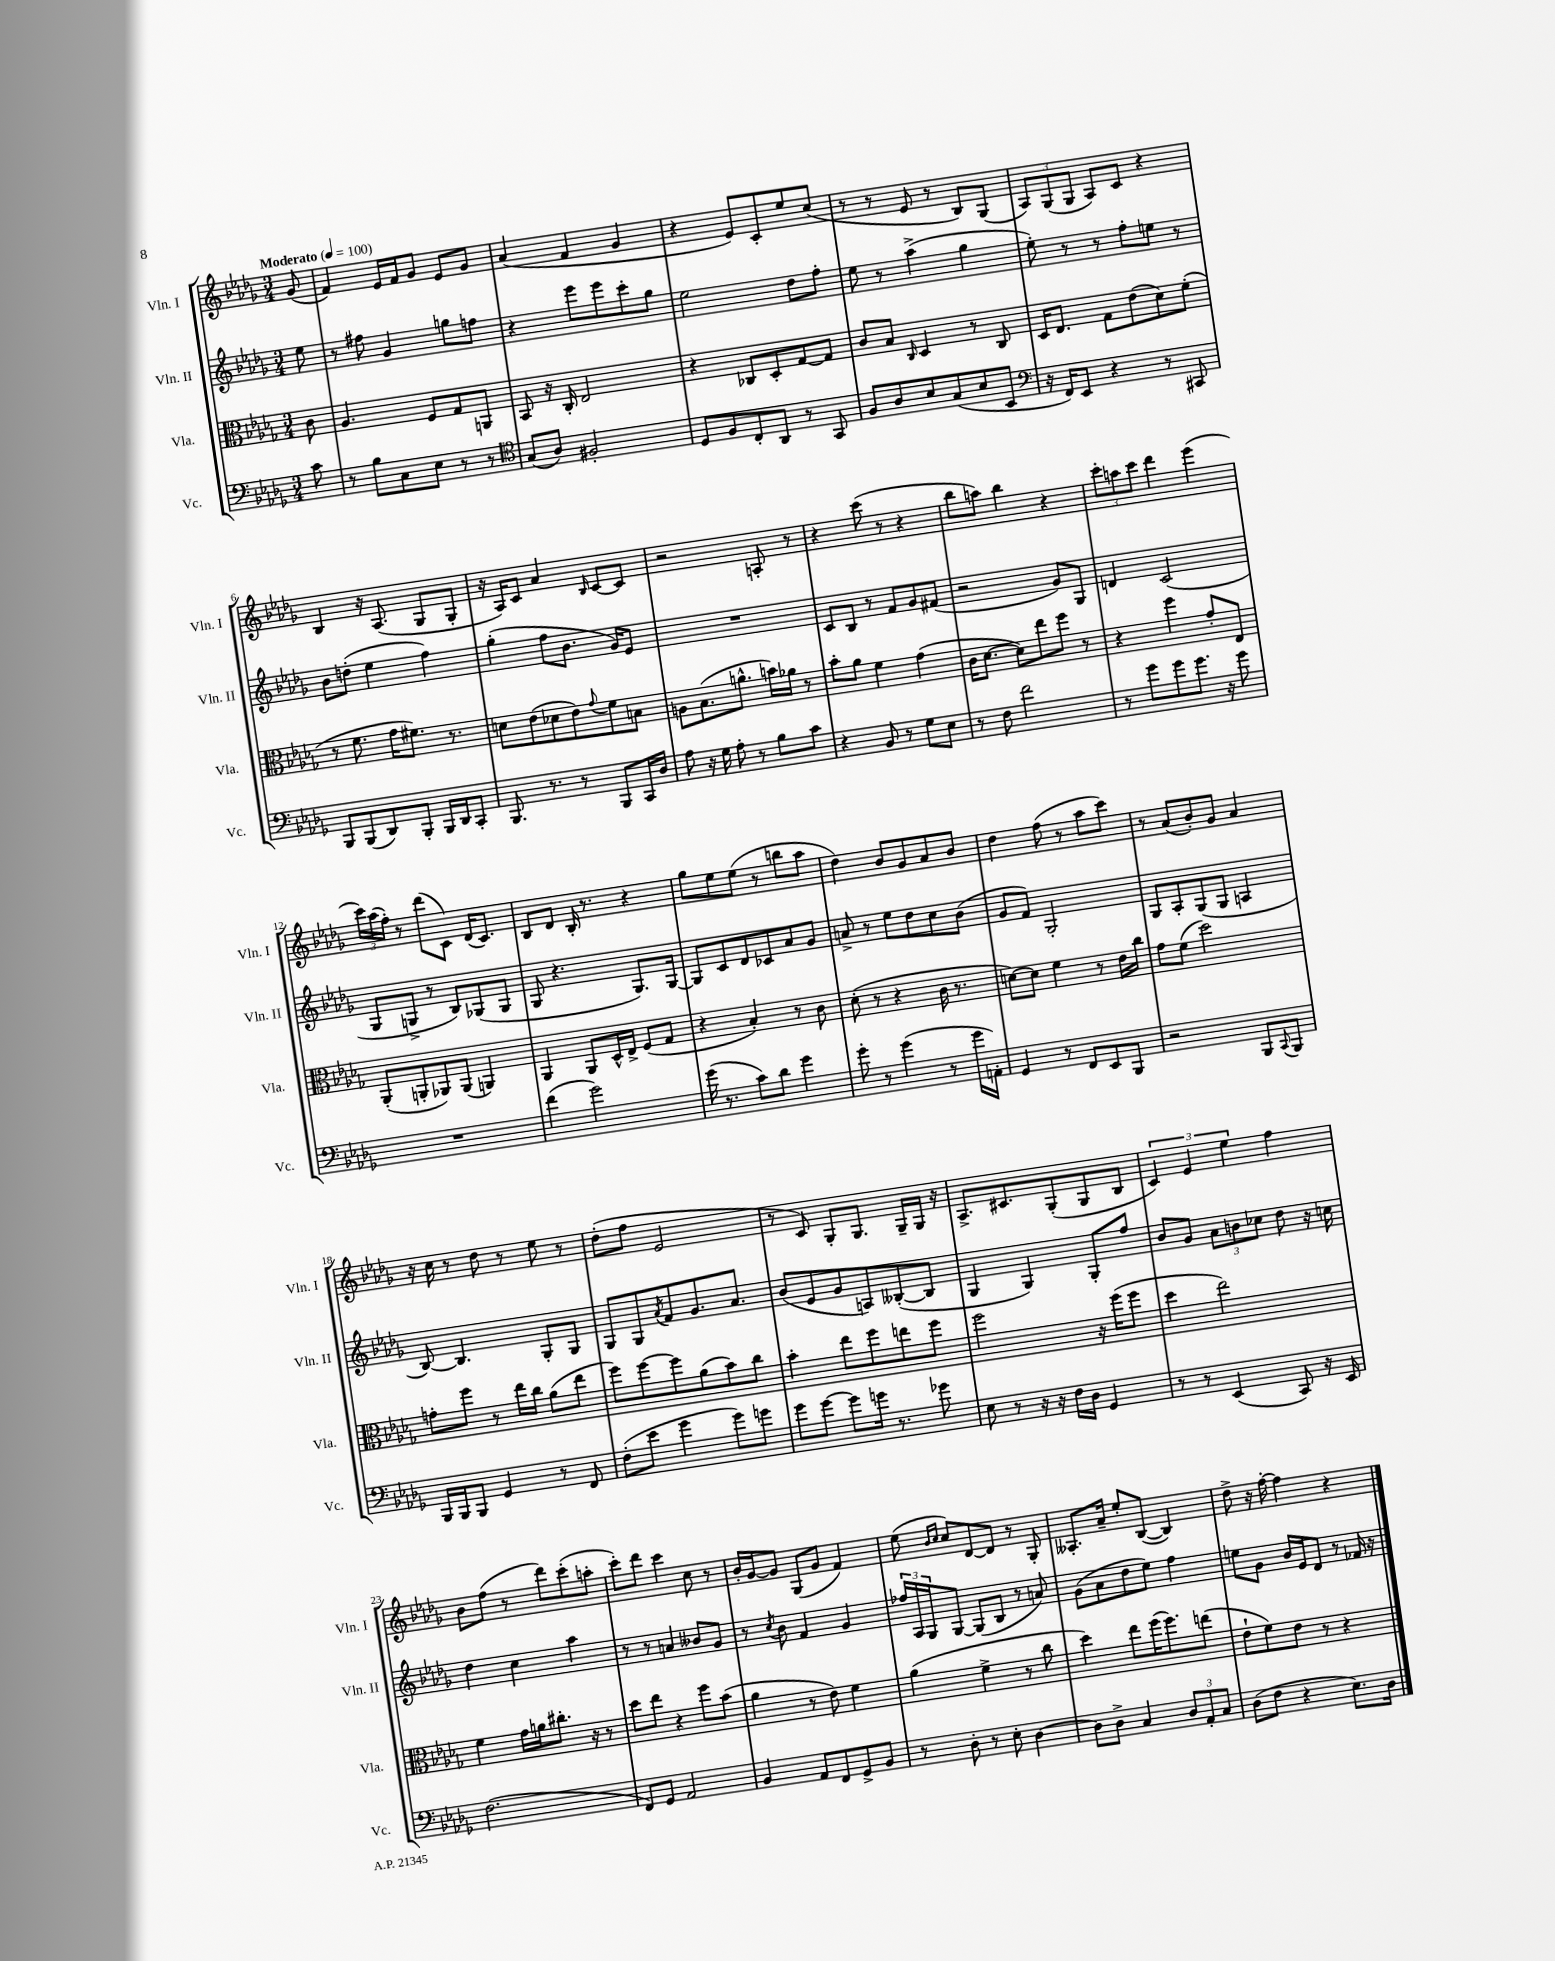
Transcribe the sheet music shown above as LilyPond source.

<<
\new StaffGroup <<
\new Staff = "s0" \with { instrumentName = "Vln. I" shortInstrumentName = "Vln. I" } {
    \clef treble \key des \major \numericTimeSignature \time 3/4 \partial 8 \tempo "Moderato" 4 = 100
    ges'8( |
    f'4) ees'16 f'16 ges'8 ees'8 ges'8 |
    aes'4( f'4 ges'4 |
    r4 ees'8) c'8-. ees''8 c''8( |
    r8 r8 ees'8 r8 bes8) ges8( |
    \tuplet 3/2 { aes8) ges8( ges8 } aes8) c'8 r4 |
    bes4 r16 aes8.( ges8 ges8-. |
    r16 aes16) c'8 aes'4 \grace { bes16 } c'8~ c'8 |
    r2 a8-. r8 |
    r4 c'''8( r8 r4 |
    bes''8 a''8) bes''4 r4 |
    \tuplet 3/2 { c'''8-. a''8 c'''8 } des'''4 ees'''4( |
    \tuplet 3/2 { c'''16) aes''16( f''16-.) } r8 des'''8( c'8) des'16( c'8.) |
    bes8 des'8 bes16-. r8. r4 |
    ges''8 ees''8 ees''8( r8 b''8 aes''8 |
    des''4) bes'8 ges'8 aes'8 bes'8 |
    des''4 f''8( r8 aes''8 c'''8) |
    r8 aes'8( bes'8-.) ges'8 aes'4 |
    r16 c''16 r8 des''8 r8 ees''8 r8 |
    des''8-.( f''8 ees'2 |
    r8 c'8) ges8-. ges8. ges16-- ges16 r16 |
    aes8.-> cis'8. ges8-.( ges8 bes8 |
    \tuplet 3/2 { c'4) ees'4 ees''4 } f''4 |
    bes'8 f''8( r8 des'''8) c'''8-.( a''8-. |
    c'''8-.) des'''8 c'''4 c''8 r8 |
    bes'16-. ges'16~ ges'8 ges8( ges'8 f'4) |
    ees''8( \grace { bes'16 c''16 } c''8) des'8~ des'8 r8 ges8-. |
    aeses8.-. aes'16-- ees''8-. bes8~( bes4) |
    des''8-> r16 f''16~-. f''4 r4 \bar "|." |
}
\new Staff = "s1" \with { instrumentName = "Vln. II" shortInstrumentName = "Vln. II" } {
    \clef treble \key des \major \numericTimeSignature \time 3/4 \partial 8
    ees''8 |
    r8 fis''8 ges'4 g''8 f''8 |
    r4 ees'''8 ees'''8 c'''8-. ges''8 |
    ees''2 des''8 f''8-. |
    ees''8 r8 aes''4->( ges''4 |
    ees''8-.) r8 r8 f''8-. e''8 r8 |
    bes'8 d''8-.( ees''4 f''4) |
    ges''4-.( f''8 bes'8. ges'16) ees'8 |
    R2. |
    c'8 bes8 r8 f'8 ges'8 fis'8( |
    r2 ges'8) ges8 |
    d'4 c'2( |
    ges8 g8-> r8 bes8) ges8( ges8 |
    ges8 r4. ges8.) ges16~ |
    ges8 c'8 des'8 ces'8 aes'8 ges'8 |
    a'8-> r8 ees''8 des''8 c''8 bes'8( |
    ges'8 f'8) ges2-. |
    ges8 aes8-. ges8( ges8 a4 |
    bes8~) bes4. ges8-. ges8 |
    ges8 ges8 \acciaccatura { aes'8 } f'8 ges'8. aes'8. |
    bes'8( ees'8 ges'8 a8) beses8~-.( beses8 |
    ges4 ges4) ges8-. f''8 |
    bes'8 ges'8 \tuplet 3/2 { aes'8 b'8 ces''8 } des''8 r16 c''16 |
    des''4 c''4 aes''4 |
    r8 r8 a'4 beses'8 ges'8 |
    r8 \acciaccatura { c''8 } bes'8 f'4 ges'4 |
    \tuplet 3/2 { fes''16 aes16 ges16 } ges8~ ges8( bes8 r8 a'8) |
    ges'8( aes'8 des''8 ees''8) f''4 |
    e''8 ges'8 bes'16 ees'16 des'8 r8 fes'16 r16 \bar "|." |
}
\new Staff = "s2" \with { instrumentName = "Vla." shortInstrumentName = "Vla." } {
    \clef alto \key des \major \numericTimeSignature \time 3/4 \partial 8
    c'8 |
    aes4. f8 ges8 a,8 |
    bes,8 r16 c16-. ees2 |
    r4 ces8 des8-. ges8~ ges8 |
    c'8 bes8 \grace { c16 } des4 r8 c8 |
    des16 ees8. ges8 ees'8( des'8) f'8-.( |
    r8 f'8. ges'16 fis'8.) r8. |
    d'8 ees'8( des'8 ees'8) \appoggiatura { ges'8 } f'8 b8 |
    a8 bes8.( a'8.-^ b'16) aes'16 r8 |
    bes'8-. aes'8 f'4 ges'4( |
    c'16 des'8.~ des'8) ees''8 f''8 r8 |
    r4 f''4 ges'8-. ees8 |
    aes,8-.( a,8-. aes,8) aes,8( a,4) |
    aes,4 aes,8 des16-^ ees16-> f8( ges8 |
    r4 bes4-.) r8 c'8 |
    des'8-.( r8 r4 c'16 r8. |
    d'8~) d'8 f'4 r8 ees'16 c''16 |
    ges'8 f'8( des''2) |
    g'8-. f''8 r8 ees''16 c''16 aes'8( ees''8 |
    f''8) f''8~ f''8 aes'8( bes'8) c''8 |
    bes'4-. ees''8 f''8 e''8 f''8 |
    f''2 r16 f''16( f''8 |
    des''4 ees''2) |
    f'4 ges'16 a'16 cis''8.-. r16 r8 |
    des''8 ees''8 r4 f''8 bes'8( |
    aes'4 r8 ees'8) f'4 |
    aes'4( f'4-> r8 c''8 |
    des''4) ees''8 f''16( f''8.) e''8( |
    ees'8-! f'8) ees'8 r8 r4 \bar "|." |
}
\new Staff = "s3" \with { instrumentName = "Vc." shortInstrumentName = "Vc." } {
    \clef bass \key des \major \numericTimeSignature \time 3/4 \partial 8
    c'8 |
    r8 bes8 c8 ees8 r8 r8 |
    \clef tenor ges8( aes8) fis2-. |
    des8 f8 c8-. aes,8 r8 ges,8 |
    f8 aes8 bes8 ges8( bes8 bes,8 |
    \clef bass r16 f,16) ees,8 r4 r8 cis,8 |
    bes,,8 bes,,8( des,8) bes,,8-. bes,,16 des,16 c,8-. |
    bes,,8. r8. r8 bes,,8 c,16 des16 |
    aes8 r16 ges16 aes8-. r8 bes8 c'8 |
    r4 bes,8 r8 ges8 ees8 |
    r8 f8 f'2 |
    r8 ges'8 ges'8 ges'8. r16 ges'8 |
    R2. |
    f'4( ges'2) |
    ges'16( r8. c'8) des'8 ges'4 |
    ges'8-. r8 ges'4( r8 ges'16 a,16-.) |
    ges,4 r8 f,8 ees,8 bes,,8 |
    r2 bes,,8 \appoggiatura { c,8 } bes,,8 |
    bes,,16 bes,,16 bes,,8 ges,4 r8 f,8 |
    f8-.( ees'8 ges'4 ges'8) g'8 |
    ges'8 ges'8~ ges'8 g'16 r8. ges'8 |
    ees8 r8 r16 r16 f16 des16 ges,4 |
    r8 r8 ees,4( c,8) r16 ees,16 |
    f2.( |
    f,8) ges,8 aes,2 |
    bes,4 aes,8 f,8 ges,8-> bes,8 |
    r8 des8-. r8 ees8-. des4~ |
    des8 des8-> c4 \tuplet 3/2 { des8 aes,8-. c8 } |
    des8( f8 r4 ees8.) des16 \bar "|." |
}
>>
>>
